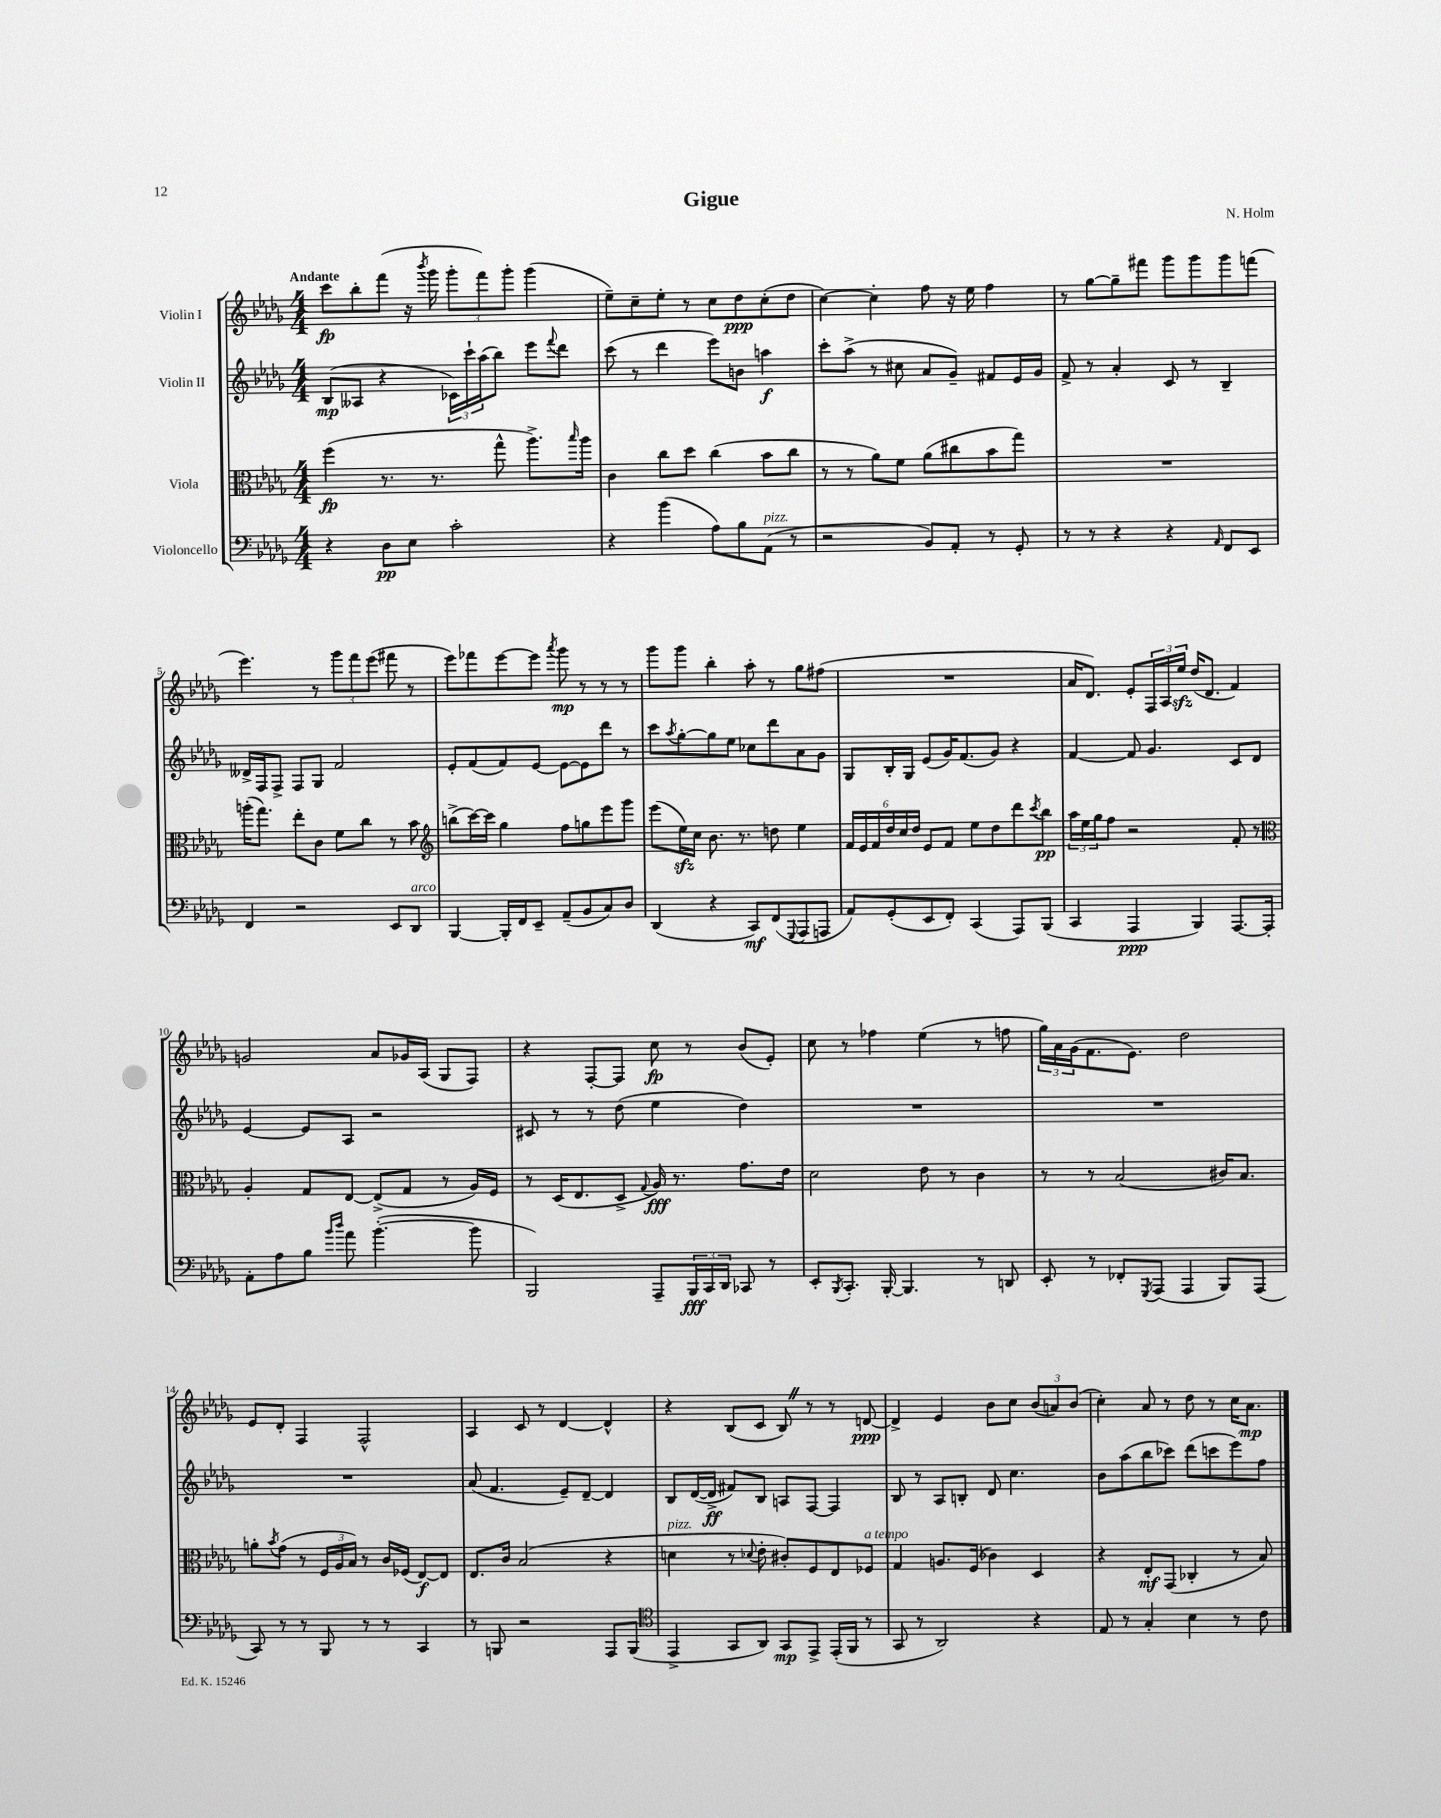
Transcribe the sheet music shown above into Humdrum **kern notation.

**kern	**kern	**kern	**kern
*staff4	*staff3	*staff2	*staff1
*clefF4	*clefC3	*clefG2	*clefG2
*k[b-e-a-d-g-]	*k[b-e-a-d-g-]	*k[b-e-a-d-g-]	*k[b-e-a-d-g-]
*M4/4	*M4/4	*M4/4	*M4/4
4r	(4ff\	(8B-/L	8ccc\L
.	.	8A--/J	8bb-'\
8D-\L	8.r	4r	(8fff\J
8E-\J	.	.	16r
.	.	.	8qbbb-/
.	8.r	.	16ggg-\
2c'\	.	24c-\LL)	12ggg-'\L
.	.	24ccc`\	.
.	.	(24aa-\J	12fff\)
.	8gg-^^\	8bb-\J)	.
.	.	.	12ggg-'\J
.	8.aa-^\L)	8eee-\L	(4ggg-\
.	.	8qqfff/	.
.	.	8ddd-\J	.
.	16qqbb-/	.	.
.	16aa-\Jk	.	.
=	=	=	=
4r	4c\	(8ccc\	8ee-~\L)
.	.	8r	8cc~\
(4b-\	8cc\L	4ddd-\	8ee-'\J
.	8dd-\J	.	8r
8A-\L)	(4cc\	8eee-\L)	8cc\L
8B-\	.	8b\J	8dd-\
(8AA-\J	8b-\L	4aa\	(8cc'\
8r	8cc\J	.	8dd-\J
=	=	=	=
2r	8r	8ccc'\L	[4cc\)
.	8r	(8aa-^\J	.
.	8a-\L)	8r	4cc'\]
.	8f\J	8cc#\	.
8BB-/L)	(8a-\L	8a-/L	8ff\
8AA-'/J	8cc#\	8g-~/J)	16r
.	.	.	16ee-\
8r	8b-\	8f#/L	4ff\
8GG-'/	8gg-\J)	16e-/L	.
.	.	16g-/JJ	.
=	=	=	=
8r	1r	8f^/	8r
8r	.	8r	[8gg-\L
4r	.	4a-'/	8gg-~\]
.	.	.	8fff#\J
4r	.	8c/	8ggg-\L
.	.	8r	8ggg-\
16qqAA-/	.	.	.
8FF/L	.	4B-~/	8ggg-\
8EE-/J	.	.	(8fff\J
=	=	=	=
4FF/	(16aa'\LK	16d--^/LL	4.eee-\)
.	8.gg-\J)	16F/J	.
.	.	8F^/J	.
2r	8ee-'\L	8F/L	.
.	8c\J	8G-/J	8r
.	8f\L	2f/	12ggg-\L
.	.	.	12fff\
.	8cc\J	.	.
.	.	.	(12eee-\J
8EE-/L	8r	.	8fff#\
8DD-/J	8b-\	.	8r
=	=	=	=
*	*clefG2	*	*
[4BBB-/	(8bb^\L	8e-'/L	8eee-\L)
.	[16ccc\L)	(8f/	8fff-\
.	16ccc\]JJ	.	.
16BBB-'/]LL	4gg-\	8f/)	[8eee-\
16FF/J	.	.	.
8EE-~/J	.	[8e-/J	8eee-\]J
.	.	.	8qaaa-/
(8AA-~/L	8ff\L	8e-\_L	8ggg-\
8BB-/	8gg\	8e-\]	8r
8C/)	8eee-\	8ddd-\J	8r
8D-/J	8ggg-\J	8r	8r
=	=	=	=
(4DD-/	(8eee-\L	8ccc\L	8ggg-\L
.	.	8qaa-/	.
.	16ee-\L)	[8gg-'\	8ggg-\J
.	16cc\JJ	.	.
4r	8.b-\	8gg-\]	4bb-'\
.	.	8ee-\J	.
.	8.r	.	.
8CC/L)	.	8cc-\L	8aa-'\
(8FF/	8dd\	8ddd-\	8r
8qqGGG-/	.	.	.
8AAA-/	4ee-\	8a-\	8gg-\L
8AAA/J	.	8g-\J	(8ff#\J
=	=	=	=
8AA-/L)	24f/LL	8G-/L	1r
.	24e-/	.	.
.	24f/	.	.
(8GG-'/	24dd-/	16B-'/L	.
.	24cc/	.	.
.	.	16G-/JJ	.
.	24dd-/JJ	.	.
8EE-/	8e-/L	(8e-/L	.
8FF'/J)	8f/J	16g-/K)	.
.	.	(8.f/	.
(4CC/	8ee-\L	.	.
.	8dd-\	8g-/J)	.
8AAA-/L)	8ddd-\	4r	.
.	8qccc/	.	.
(8BBB-/J	8bb-\J	.	.
=	=	=	=
4CC/	24aa-\LL	[4f/	16a-/LK
.	24ee-\	.	.
.	.	.	8.d-/J)
.	24gg-\J	.	.
.	8ff\J	.	.
4AAA-/	2r	8f/]	8e-'/L
.	.	4.g-/	24F/L
.	.	.	24A-/
.	.	.	24ee-/JJ
4BBB-/)	.	.	(16dd-/LK
.	.	.	8.d-/J
[8.AAA-/L	8f'/	8c/L	4f/)
.	8r	8d-/J	.
16AAA-'/]Jk	.	.	.
=	=	=	=
*	*clefC3	*	*
8AA-'\L	4A-'/	[4e-/	2g/
8A-\	.	.	.
8B-\J	8G-/L	8e-/]L	.
16qqb-/LL	.	.	.
16qqdd-/JJ	.	.	.
8a-\	[8E-/J	8A-/J	.
([4.b-'\	(8E-^/]L	2r	8a-/L
.	8G-/J	.	16g-/L
.	.	.	(16A-/JJ
.	8r	.	8G-/L
8b-\]	16A-/LL)	.	8F/J)
.	16F/JJ	.	.
=	=	=	=
2BBB-/)	8r	8c#/	4r
.	(16D-/LK	8r	.
.	8.E-/	.	.
.	.	8r	[8F'/L
.	8D-^/J	(8dd-\	8F/]J
.	8qqG-/	.	.
8AAA-~/L	16A-/)	4ee-\	8cc\
.	8.r	.	.
24BBB-/L	.	.	8r
24CC/	.	.	.
24DD-/JJ	.	.	.
8CC-/	8.g-\L	4dd-\)	(8b-/L
8r	.	.	8e-'/J)
.	16e-\Jk	.	.
=	=	=	=
8EE-'/L	2d-\	1r	8cc\
8qBBB-/	.	.	.
8.CC'/J	.	.	8r
.	.	.	4ff-\
[16BBB-'/	.	.	.
4.BBB-/]	.	.	.
.	8e-\	.	(4ee-\
.	8r	.	.
8r	4c\	.	8r
8DD/	.	.	8ff\
=	=	=	=
8EE-'/	8r	1r	24gg-\LL)
.	.	.	24a-\
.	.	.	(24g-\J
8r	8r	.	8.f\
8FF-'/L	(2B-/	.	.
.	.	.	8.e-\J)
8qGGG-/	.	.	.
(8AAA-/J	.	.	.
4AAA-/	.	.	2dd-\
8BBB-/L)	16c#/LK)	.	.
.	8.B-/J	.	.
(8AAA-/J	.	.	.
=	=	=	=
8CC/)	8a'\L	1r	8e-/L
.	8qb-/	.	.
8r	(8g-\J	.	8d-'/J
8r	8r	.	4F/
8BBB-/	24F/LL	.	.
.	24A-/	.	.
.	24B-/JJ)	.	.
8r	8r	.	2F^^/
8r	16c/LL	.	.
.	(16F-/JJ	.	.
4CC/	[8E-/L)	.	.
.	8E-/]J	.	.
=	=	=	=
8r	8.E-/L	(8a-/	4A-/
8BBB/	.	4.f/	.
.	16c/Jk	.	.
2r	(2B-/	.	8c/
.	.	.	8r
.	.	8e-~/L)	[4d-/
.	.	[8d-~/J	.
8AAA-/L	4r	4d-/]	4d-^^/]
(8BBB/J	.	.	.
=	=	=	=
*clefC4	*	*	*
4EE-^/	4d\	8B-/L	4r
.	.	([16d-/L	.
.	.	16d-^/]JJ	.
8GG-/L	8r	8f#/L)	(8B-/L
.	8qqd-/	.	.
8AA-/J)	8e-'\	8B-/J	8c/J
8GG-/L	8c#'/L)	8A/L	8B-/)
8EE-^/J	8F/	[8F/J	8r
(16EE-'/LL	8E-/	4F/]	8r
16FF/JJ	.	.	.
8r	8F-/J	.	[8d/
=	=	=	=
8GG-/	4G-/	8B-/	4d^/]
8r	.	8r	.
2AA-/)	8.A/L	8A-/L	4e-/
.	.	8B'/J	.
.	(16F/Jk	.	.
.	4c-\)	8d-/	8b-\L
.	.	4.cc\	8cc\J
4r	4D-/	.	(12b-/L
.	.	.	12a/)
.	.	.	(12b-/J
=	=	=	=
8E-/	4r	8b-\L	4cc'\)
8r	.	(8aa-\	.
4G-'/	8E-'/L	8bb-\	8a-/
.	(8GG-/J	8ccc-\J)	8r
4B-\	4C-'/	(8ddd-\L	8dd-\
.	.	8ccc\	8r
8r	8r	8eee-\)	16cc\LK
.	.	.	8.a-\J
8c\	8B-/)	8ff\J	.
==	==	==	==
*-	*-	*-	*-
